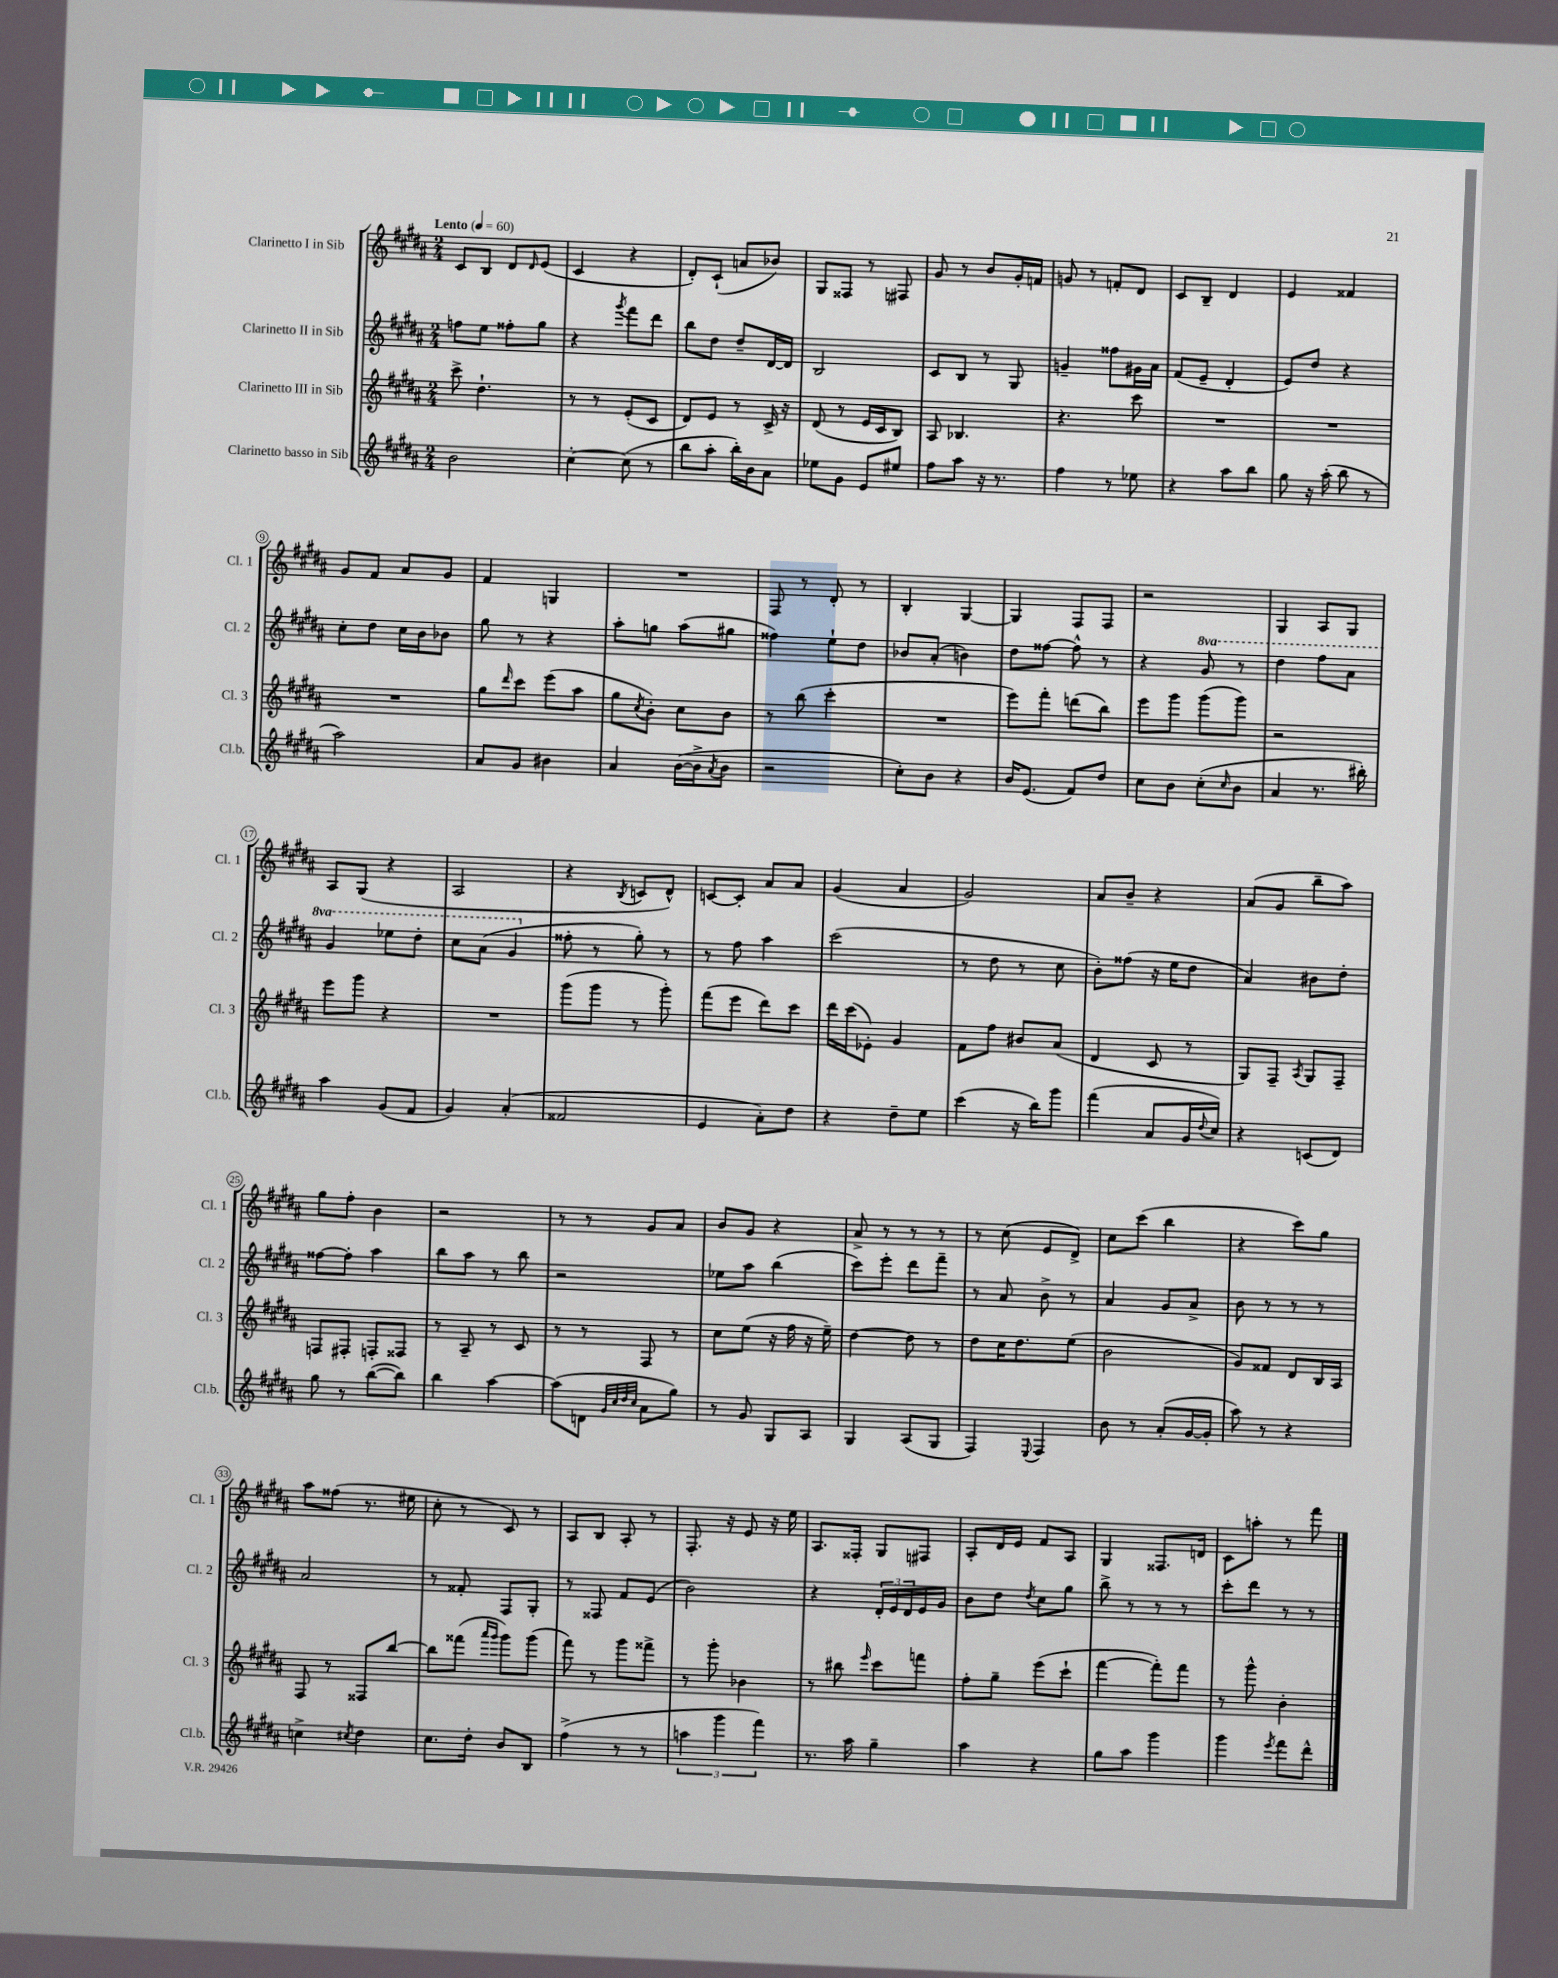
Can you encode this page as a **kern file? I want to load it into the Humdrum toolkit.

**kern	**kern	**kern	**kern
*part4	*part3	*part2	*part1
*staff4	*staff3	*staff2	*staff1
*I"Clarinetto basso in Sib	*I"Clarinetto III in Sib	*I"Clarinetto II in Sib	*I"Clarinetto I in Sib
*I'Cl.b.	*I'Cl. 3	*I'Cl. 2	*I'Cl. 1
*clefG2	*clefG2	*clefG2	*clefG2
*k[f#c#g#d#a#]	*k[f#c#g#d#a#]	*k[f#c#g#d#a#]	*k[f#c#g#d#a#]
*M2/4	*M2/4	*M2/4	*M2/4
*MM60	*MM60	*MM60	*MM60
=1	=1	=1	=1
!	!	!	!LO:TX:a:B:t=Lento
2b\	8ccc#^\	8ffn\L	8c#/L
.	4.dd#`\	8ee\J	8B/J
.	.	8ff##X'\L	8d#/L
.	.	.	16qqd#/
.	.	8gg#\J	(8e/J
=2	=2	=2	=2
[4cc#'\	8r	4r	4c#/
.	8r	.	.
.	.	8qggg#/	.
(8cc#\]	(8e'/L	8fff#\L	4r
8r	8c#/J	8ddd#\J	.
=3	=3	=3	=3
8bb\L	8d#/L)	8bb\L	8d#'/L)
8aa#'\J	8e/J	8dd#\J	(8c#`/J
16bb'\LL)	8r	8dd#~/L	8an/L
16b\J	.	.	.
8a#\J	16c#^/	[16d#/L	8b-X/J)
.	16r	16d#/JJ]	.
=4	=4	=4	=4
8ee-X\L	(8d#/	2B/	8G#/L
8g#\J	8r	.	8F##X/J
8e/L	16e/LL	.	8r
.	16c#/J	.	.
8ee#X/J	8B/J)	.	8F#X/
=5	=5	=5	=5
8ff#\L	8A#/	8c#/L	8g#/
8aa#\J	4.B-X/	8B/J	8r
16r	.	8r	8b/L
8.r	.	.	.
.	.	8G#/	16g#'/L
.	.	.	16fn/JJ
=6	=6	=6	=6
4ff#\	4.r	4gn~/	8gn/
.	.	.	8r
8r	.	8ff##X\L	8fn'/L
8ee-X\	8ccc#\	16g#X\L	8d#/J
.	.	16a#\JJ	.
=7	=7	=7	=7
4r	2r	(8f#/L	8c#/L
.	.	8e~/J	8B~/J
8aa#\L	.	4d#'/	4d#/
8bb\J	.	.	.
=8	=8	=8	=8
8gg#\	2r	8e/L)	4e/
16r	.	8dd#/J	.
(16aa#'\	.	.	.
8bb\	.	4r	4f##X/
8r	.	.	.
!!LO:LB:g=z
=9	=9	=9	=9
2aa#\)	2r	8cc#'\L	8g#/L
.	.	8dd#\J	8f#/J
.	.	16cc#\LL	8a#/L
.	.	16b\J	.
.	.	8b-X\J	8g#/J
=10	=10	=10	=10
8a#/L	8gg#\L	8gg#\	4f#/
.	16qqddd#/	.	.
8g#/J	8ccc#\J	8r	.
4b#X\	(8eee\L	4r	4Gn/
.	8aa#\J	.	.
=11	=11	=11	=11
4a#/	8gg#\L	8aa#'\L	2r
.	8qcc#/	.	.
.	8b'\J)	8ggn\J	.
([16b\LL	8cc#\L	(8aa#\L	.
16b^\J]	.	.	.
8qa#/	.	.	.
8b\J	8b\J	8gg#X\J	.
=12	=12	=12	=12
2r	8r	4ff##X\)	8F#/
.	(8bb\	.	8r
.	4ccc#'\	8ee`\L	8d#'/
.	.	8dd#\J	8r
=13	=13	=13	=13
8cc#'\L)	2r	8b-X/L	4B'/
8b\J	.	(8a#'/J	.
4r	.	4bn\)	[4G#/
=14	=14	=14	=14
16b/KL	8eee\L)	8dd#\L	4G#/]
(8.e/J	.	.	.
.	8fff#'\J	[8ff##X\J	.
8f#/L)	(8dddn\L	8ff##^^\]	8F#/L
8dd#/J	8bb\J)	8r	8F#/J
=15	=15	=15	=15
8cc#\L	8eee\L	4r	2r
8b\J	8ggg#\J	.	.
*	*	*8va	*
(8cc#'\L	(8ggg#\L	8gg#/	.
16qqcc#/	.	.	.
8b\J	8ggg#\J)	8r	.
=16	=16	=16	=16
4a#/	2r	4ddd#\	4G#/
8.r	.	8fff#\L	8A#/L
.	.	8aa#\J	8G#/J
16bb#X'\)	.	.	.
!!LO:LB:g=z
=17	=17	=17	=17
4aa#\	8eee\L	4gg#/	8A#/L
.	8ggg#\J	.	(8G#/J
(8g#/L	4r	8eee-X\L	4r
8f#/J	.	8ddd#'\J	.
=18	=18	=18	=18
4g#/)	2r	8ccc#\L	2A#/
.	.	(8aa#\J	.
(4a#'/	.	4gg#/	.
=19	=19	=19	=19
*	*	*X8va	*
2f##X/	(8ggg#\L	8ff##X'\	4r
.	8ggg#\J	8r	.
.	.	.	8qB/
.	8r	8gg#'\)	8cn/L
.	8ggg#'\)	8r	8d#^^/J)
=20	=20	=20	=20
4e/	(8fff#\L	8r	[8cn/L
.	8eee\J	8ff#\	8c'/J]
8a#'\L)	8ddd#\L)	4aa#\	8a#/L
8dd#\J	8ccc#\J	.	8a#/J
=21	=21	=21	=21
4r	16ddd#\LL	(2ccc#\	(4g#/
.	(16ccc#\J	.	.
.	8e-X'\J)	.	.
8dd#~\L	4g#/	.	4a#/
8ee\J	.	.	.
=22	=22	=22	=22
(4ccc#\	8f#\L	8r	2g#/)
.	8ff#\J	8dd#\	.
16r	8b#X/L	8r	.
16bb\KL)	.	.	.
8ggg#\J	(8a#/J	8cc#\	.
=23	=23	=23	=23
(4fff#\	4d#/	8b'\L)	8a#/L
.	.	(8ff##X\J	8b~/J
8a#/L	8c#/	16r	4r
.	.	16ee\KL	.
16g#/L	8r	8dd#\J	.
8qqdd#/	.	.	.
16cc#/JJ)	.	.	.
=24	=24	=24	=24
4r	8G#/L)	4a#/)	(8a#/L
.	8F#~/J	.	8g#/J
.	8qA#/	.	.
(8cn/L	8G#/L	8b#X\L	8bb~\L
8d#/J)	8F#~/J	8dd#'\J	8aa#\J)
!!LO:LB:g=z
=25	=25	=25	=25
8gg#\	8Fn/L	[8ff##X\L	8gg#\L
8r	8F#X'/J	8ff##'\J]	8ff#'\J
([8bb\L	8Fn'/L	4aa#\	4b\
8bb\J])	8F##X/J	.	.
=26	=26	=26	=26
4bb\	8r	8bb\L	2r
.	8A#~/	8aa#\J	.
[4aa#\	8r	8r	.
.	8c#/	8bb\	.
=27	=27	=27	=27
(8aa#\L]	8r	2r	8r
8dn\J	8r	.	8r
32qqg#/LLL	.	.	.
32qqcc#/	.	.	.
32qqdd#/	.	.	.
32qqcc#/JJJ	.	.	.
8a#\L	8F#/	.	8g#/L
8gg#\J)	8r	.	8a#/J
=28	=28	=28	=28
8r	8cc#\L	8ee-X\L	8b/L
8g#/	(8ee\J	8aa#\J	8g#/J
8G#/L	16r	(4bb\	4r
.	16ff#\	.	.
8A#/J	16r	.	.
.	16ee~\)	.	.
=29	=29	=29	=29
4G#/	[4dd#\	8ccc#\L)	8a#^/
.	.	8eee'\J	8r
(8A#/L	8dd#\]	8ddd#\L	8r
8G#/J	8r	8fff#~\J	8r
=30	=30	=30	=30
4F#/)	8dd#\L	8r	8r
.	16cc#\K	8a#/	(8cc#\
.	8.dd#\	.	.
8qqE/	.	.	.
4F#/	.	8b^\	8e/L
.	(8ee\J	8r	8d#^/J)
=31	=31	=31	=31
8b\	2b\	4a#/	8cc#\L
8r	.	.	(8ccc#\J
(8a#'/L	.	8g#/L	4bb\
[16g#/L	.	8a#^/J	.
16g#'/JJ]	.	.	.
=32	=32	=32	=32
8aa#\)	8g#/L)	8b\	4r
8r	8f##X/J	8r	.
4r	8d#/L	8r	8ccc#\L)
.	16B/L	8r	8gg#\J
.	16A#/JJ	.	.
!!LO:LB:g=z
=33	=33	=33	=33
4ccn^\	8F#/	2a#/	8aa#\L
.	8r	.	(8ff##X\J
8qcc#X/	.	.	.
4dd#\	8F##X/L	.	8.r
.	[8bb/J	.	.
.	.	.	16ee#X\
=34	=34	=34	=34
8.cc#\L	8bb\L]	8r	8cc#'\
.	(8fff##X\J	8f##X'/	8r
16dd#'\Jk	.	.	.
.	16qqaaa#/LL	.	.
.	16qqggg#/JJ	.	.
8b/L	8ggg#\L)	8F#/L	8c#/)
8B/J	(8ggg#\J	8G#'/J	8r
=35	=35	=35	=35
(4ff#^\	8fff#\)	8r	8A#/L
.	8r	8F##X/	8B/J
8r	8ggg#\L	8f#/L	8A#'/
8r	8fff##X^\J	(8e/J	8r
=36	=36	=36	=36
6aan\	8r	2b\)	8.F#'/
.	8ggg#'\	.	.
6ggg#\	.	.	.
.	.	.	16r
.	4b-X\	.	8e/
6fff#\)	.	.	.
.	.	.	16r
.	.	.	16ee\
=37	=37	=37	=37
8.r	8r	4r	8.A#/L
.	8bb#X\	.	.
16aa#\	.	.	16F##X'/Jk
.	16qqeee/	.	.
4gg#~\	8ccc#\L	24d#'/LL	8G#/L
.	.	24e/	.
.	.	24d#/	.
.	8fffn\J	16e/	8F#X/J
.	.	16g#/JJ	.
=38	=38	=38	=38
4aa#\	8ff#'\L	8b\L	8A#'/L
.	8gg#~\J	8dd#\J	16d#/L
.	.	.	16e/JJ
.	.	8qdd#/	.
4r	(8eee\L	8cc#\L	8f#/L
.	8ccc#`\J	8gg#\J	8A#/J
=39	=39	=39	=39
8gg#\L	[4fff#\	8bb^\	4G#/
8aa#\J	.	8r	.
4ggg#\	8fff#'\L])	8r	8.F##X/L
.	8fff#\J	8r	.
.	.	.	16dn/Jk
=40	=40	=40	=40
4ggg#\	8r	8ccc#'\L	8c#\L
.	8ggg#^^\	8ddd#\J	8aan'\J
8qeee/	.	.	.
8fff#\L	4b'\	8r	8r
8ddd#^^\J	.	8r	8fff#\
==	==	==	==
*-	*-	*-	*-
